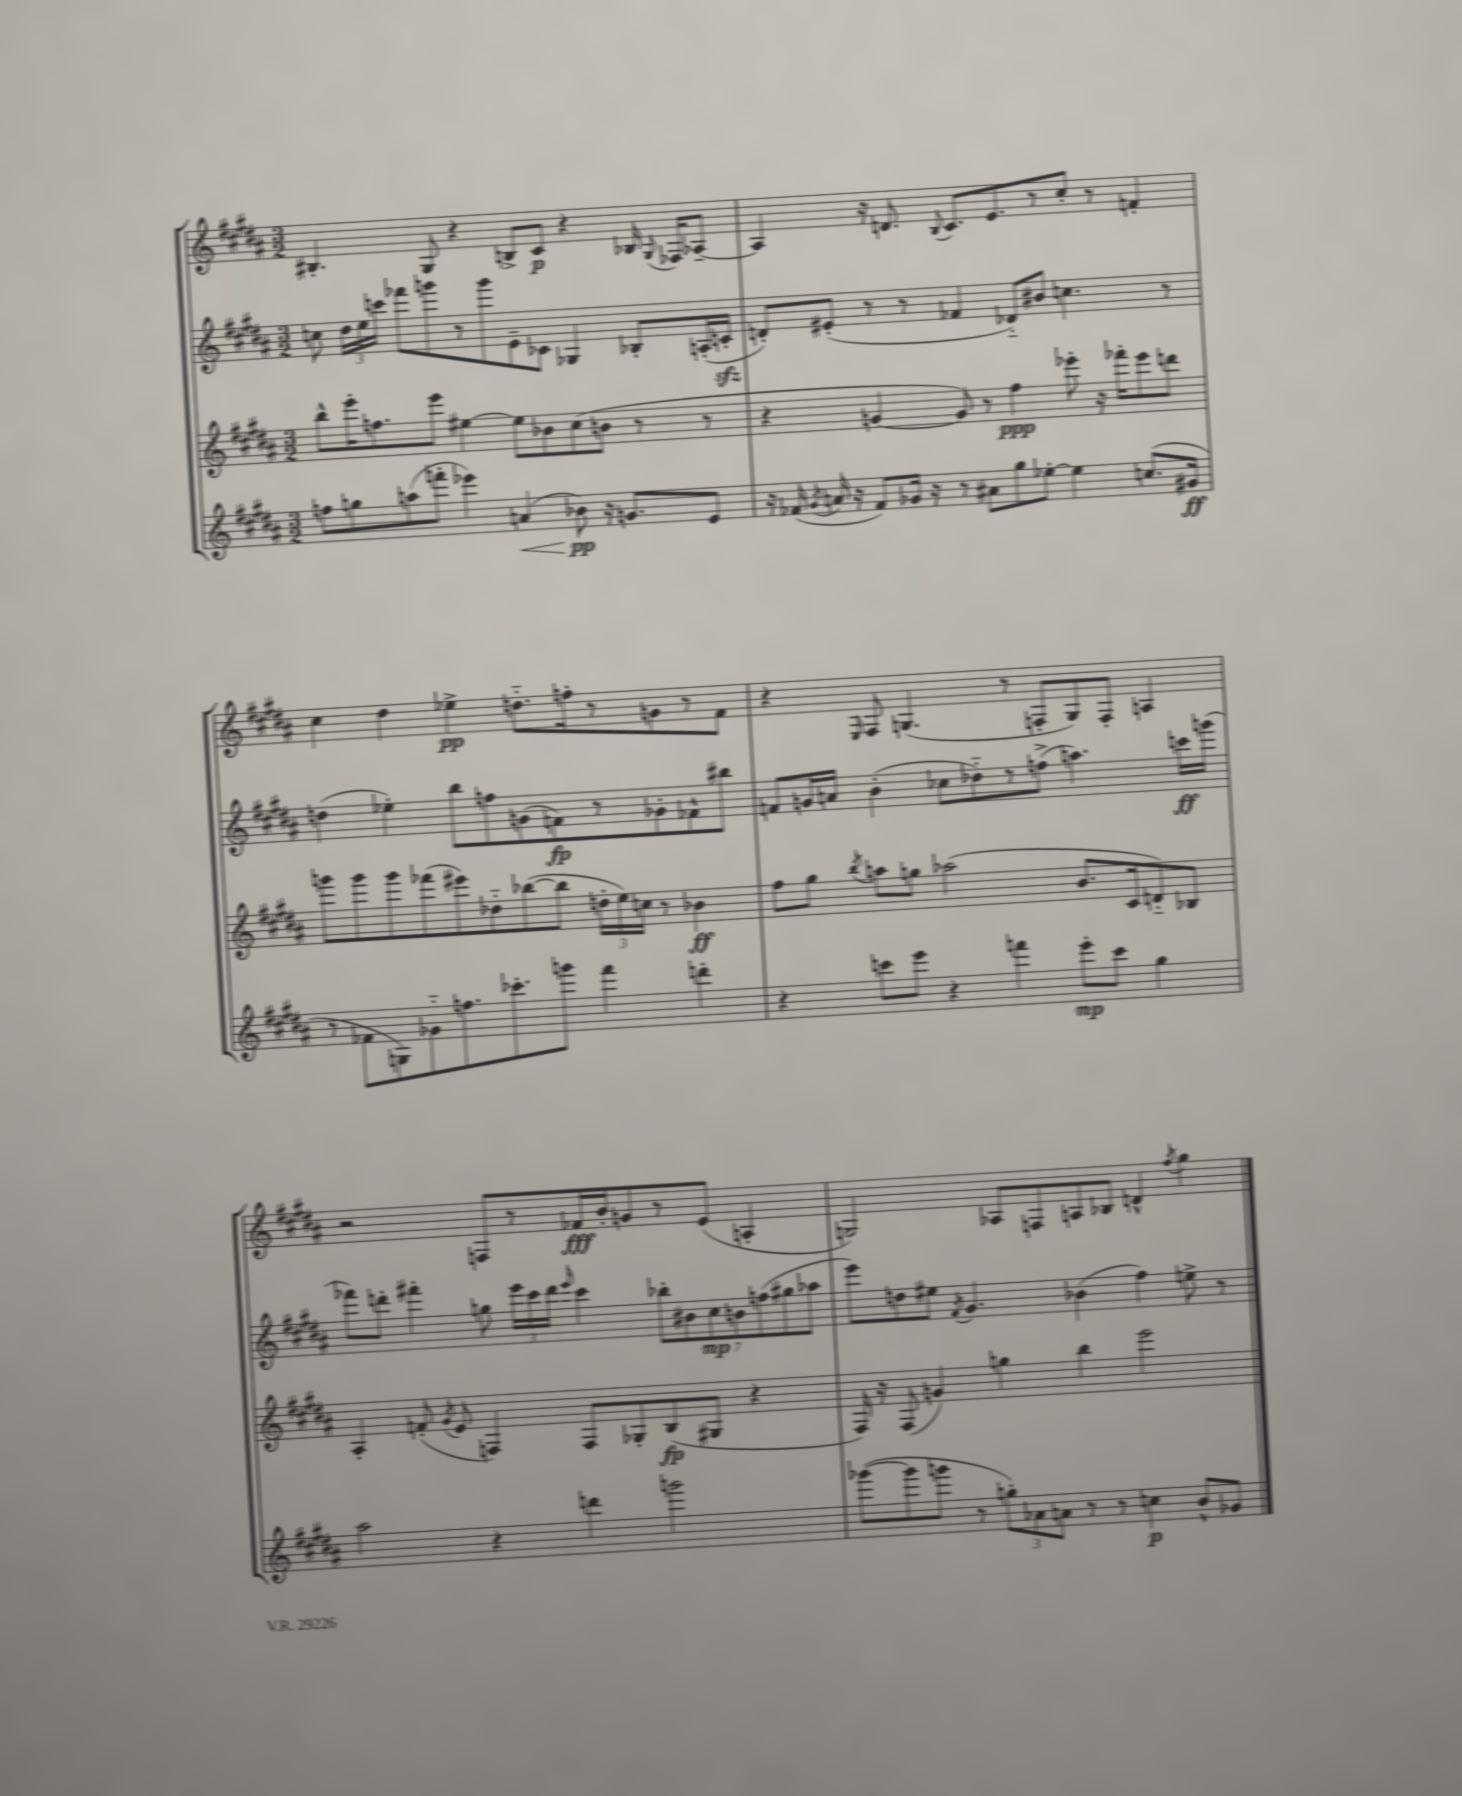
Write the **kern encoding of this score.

**kern	**dynam	**kern	**dynam	**kern	**dynam	**kern	**dynam
*part4	*part4	*part3	*part3	*part2	*part2	*part1	*part1
*staff4	*staff4	*staff3	*staff3	*staff2	*staff2	*staff1	*staff1
*clefG2	*	*clefG2	*	*clefG2	*	*clefG2	*
*k[f#c#g#d#a#]	*	*k[f#c#g#d#a#]	*	*k[f#c#g#d#a#]	*	*k[f#c#g#d#a#]	*
*M3/2	*	*M3/2	*	*M3/2	*	*M3/2	*
=117	=117	=117	=117	=117	=117	=117	=117
8ffn\L	.	8bb^^\L	.	8ccn\	.	4.B#X'/	.
8ggn\	.	16eee'\K	.	24dd#\LL	.	.	.
.	.	.	.	24ee\	.	.	.
.	.	8.ffn\	.	.	.	.	.
.	.	.	.	24cccn\JJ	.	.	.
(8aan\	.	.	.	8fff-X\L	.	.	.
8fffn'\J	.	8eee\J	.	8gggn\	.	8G#/	.
4eee-X\)	.	[4ee#X\	.	8r	.	4r	.
.	.	.	.	8ggg\	.	.	.
!	!LO:HP:b	!	!	!	!	!	!
(4an/	<	8ee#\L]	.	8e~\	.	8Bn^/L	.
.	.	8b-X\	.	8c-X\J	.	8c#/J	p
8b-X\)	pp	(8cc#\	.	4G-X/	.	4r	.
16r	[	8bn\J	.	.	.	.	.
8.gn/L	.	.	.	.	.	.	.
.	.	8r	.	8B-X'/L	.	16B-X/	.
.	.	.	.	.	.	8qqG#/	.
.	.	.	.	.	.	16F-X/KL	.
8e/J	.	8r	.	(16An'/L	.	[8A-X~/J	.
.	.	.	.	16cnzz'/JJ	.	.	.
=118	=118	=118	=118	=118	=118	=118	=118
16r	.	4r	.	8dn'/L)	.	4A-/]	.
(16f-X/	.	.	.	.	.	.	.
8qg#/	.	.	.	.	.	.	.
16an/	.	.	.	(8e#X'/J	.	.	.
16r	.	.	.	.	.	.	.
8f-/L)	.	[4gn/	.	8r	.	16r	.
.	.	.	.	.	.	8.dn/	.
16g-X/Jk	.	.	.	8r	.	.	.
16r	.	.	.	.	.	.	.
.	.	.	.	.	.	8qqB/	.
8r	.	8g/])	.	4f-X/	.	8.c#/L	.
8a#X\L	.	8r	.	.	.	.	.
.	.	.	.	.	.	8.e/	.
8gg#\	.	4ff#\	ppp	8d-X/L)	.	.	.
[8ee-X'\J	.	.	.	8b#X/J	.	8r	.
4ee-\]	.	8eee-X'\	.	4.ccn\	.	8cc#'/J	.
.	.	16r	.	.	.	8r	.
.	.	16fff-X'\KL	.	.	.	.	.
(8.ccn/L	.	8eee-\	.	.	.	4fn'/	.
.	.	8dddn\J	.	8r	.	.	.
16g#X/Jk	ff	.	.	.	.	.	.
!!LO:LB:g=z
=119	=119	=119	=119	=119	=119	=119	=119
8r	.	8gggn\L	.	(4ddn\	.	4cc#\	.
8f-X\L	.	8ggg\	.	.	.	.	.
8Gn\)	.	8ggg\	.	4ee-X'\)	.	4dd#\	.
8g-X\	.	(8fff-X\	.	.	.	.	.
8.ffn\	.	8eee#X\)	.	8bb\L	.	4ee-X^\	pp
.	.	8dd-X\	.	8ffn\	.	.	.
8.ccc-X'\	.	.	.	.	.	.	.
.	.	([8bb-X\	.	(8gn\	.	8.ddn\L	.
8gggn\J	.	8bb-\J]	.	8fn\)	fp	.	.
.	.	.	.	.	.	16ffn'\k	.
4fff#\	.	24ddn'\LL	.	8r	.	8r	.
.	.	24ee\)	.	.	.	.	.
.	.	24ccn\JJ	.	.	.	.	.
.	.	8r	.	8g-X'\	.	8gn\	.
4dddn'\	.	4b-X\	ff	8f-X^^\	.	8r	.
.	.	.	.	8bb#X\J	.	8f#\J	.
=120	=120	=120	=120	=120	=120	=120	=120
4r	.	8ff#\L	.	8fn/L	.	4r	.
.	.	8gg#\J	.	16gn/L	.	.	.
.	.	.	.	16an/JJ	.	.	.
.	.	8qbb/	.	.	.	16qqE/	.
8cccn\L	.	8aan\L	.	(4b'\	.	8F#/	.
8eee\J	.	8ggn\J	.	.	.	(4.Gn/	.
4r	.	(2aa-X\	.	8cc-X\L	.	.	.
.	.	.	.	8dd-X\)	.	.	.
4fffn\	.	.	.	8r	.	8r	.
.	.	.	.	(8ffn^\J	.	8Fn'/L	.
8eee'\L	mp	8.b/L	.	4.aan\)	.	8G/)	.
8ccc\J	.	.	.	.	.	8F'/J	.
.	.	16c#/k	.	.	.	.	.
4gg#\	.	8dn/)	.	.	.	4An/	.
.	.	8B-X/J	.	16cccn\LL	ff	.	.
.	.	.	.	(16gggn\JJ	.	.	.
!!LO:LB:g=z
=121	=121	=121	=121	=121	=121	=121	=121
2aa#\	.	4A#'/	.	8fff-X\L)	.	2r	.
.	.	.	.	8dddn'\J	.	.	.
.	.	(8fn'/	.	4fff#X'\	.	.	.
.	.	8qg#/	.	.	.	.	.
.	.	8e/	.	.	.	.	.
4r	.	4Fn/)	.	8ggn\	.	8Fn/L	.
.	.	.	.	24eee\LL	.	8r	.
.	.	.	.	24ccc#\	.	.	.
.	.	.	.	24ddd\JJ	.	.	.
.	.	.	.	16qqeee/	.	.	.
4dddn\	.	8F/L	.	4ccc#\	.	16f-X/L	fff
.	.	.	.	.	.	16b'/J	.
.	.	8G-X'/	.	.	.	8gn/	.
2gggn\	.	(8B/	fp	14bb-X'\L	.	8r	.
.	.	.	.	14b#X\	.	.	.
.	.	8G#X/J	.	.	.	(8e/J	.
.	.	.	.	14cc#\	mp	.	.
.	.	.	.	14bn\	.	.	.
.	.	4r	.	.	.	4An'/	.
.	.	.	.	(14ffn\	.	.	.
.	.	.	.	14gg#X\	.	.	.
.	.	.	.	14aa-X\J	.	.	.
=122	=122	=122	=122	=122	=122	=122	=122
([8ggg-X\L	.	16F#/)	.	8eee\L)	.	2Gn/)	.
.	.	16r	.	.	.	.	.
8ggg-\]	.	(8F#/	.	8ddn\	.	.	.
8gggn\J	.	4gn/)	.	8ee#X\J	.	.	.
.	.	.	.	8qf#/	.	.	.
8r	.	.	.	4.g#/	.	.	.
12ggn'\L)	.	4ggn\	.	.	.	8A-X/L	.
12a-X\	.	.	.	.	.	.	.
.	.	.	.	.	.	8Fn/	.
12an\J	.	.	.	.	.	.	.
8r	.	4bb\	.	(4b-X\	.	8An/	.
8r	.	.	.	.	.	8B-X/J	.
4ccn\	p	2eee\	.	4ff#\)	.	4dn^^/	.
.	.	.	.	.	.	8qff#/	.
8b^^/L	.	.	.	8een^\	.	4gg#\	.
8g-X/J	.	.	.	8r	.	.	.
==	==	==	==	==	==	==	==
*-	*-	*-	*-	*-	*-	*-	*-
